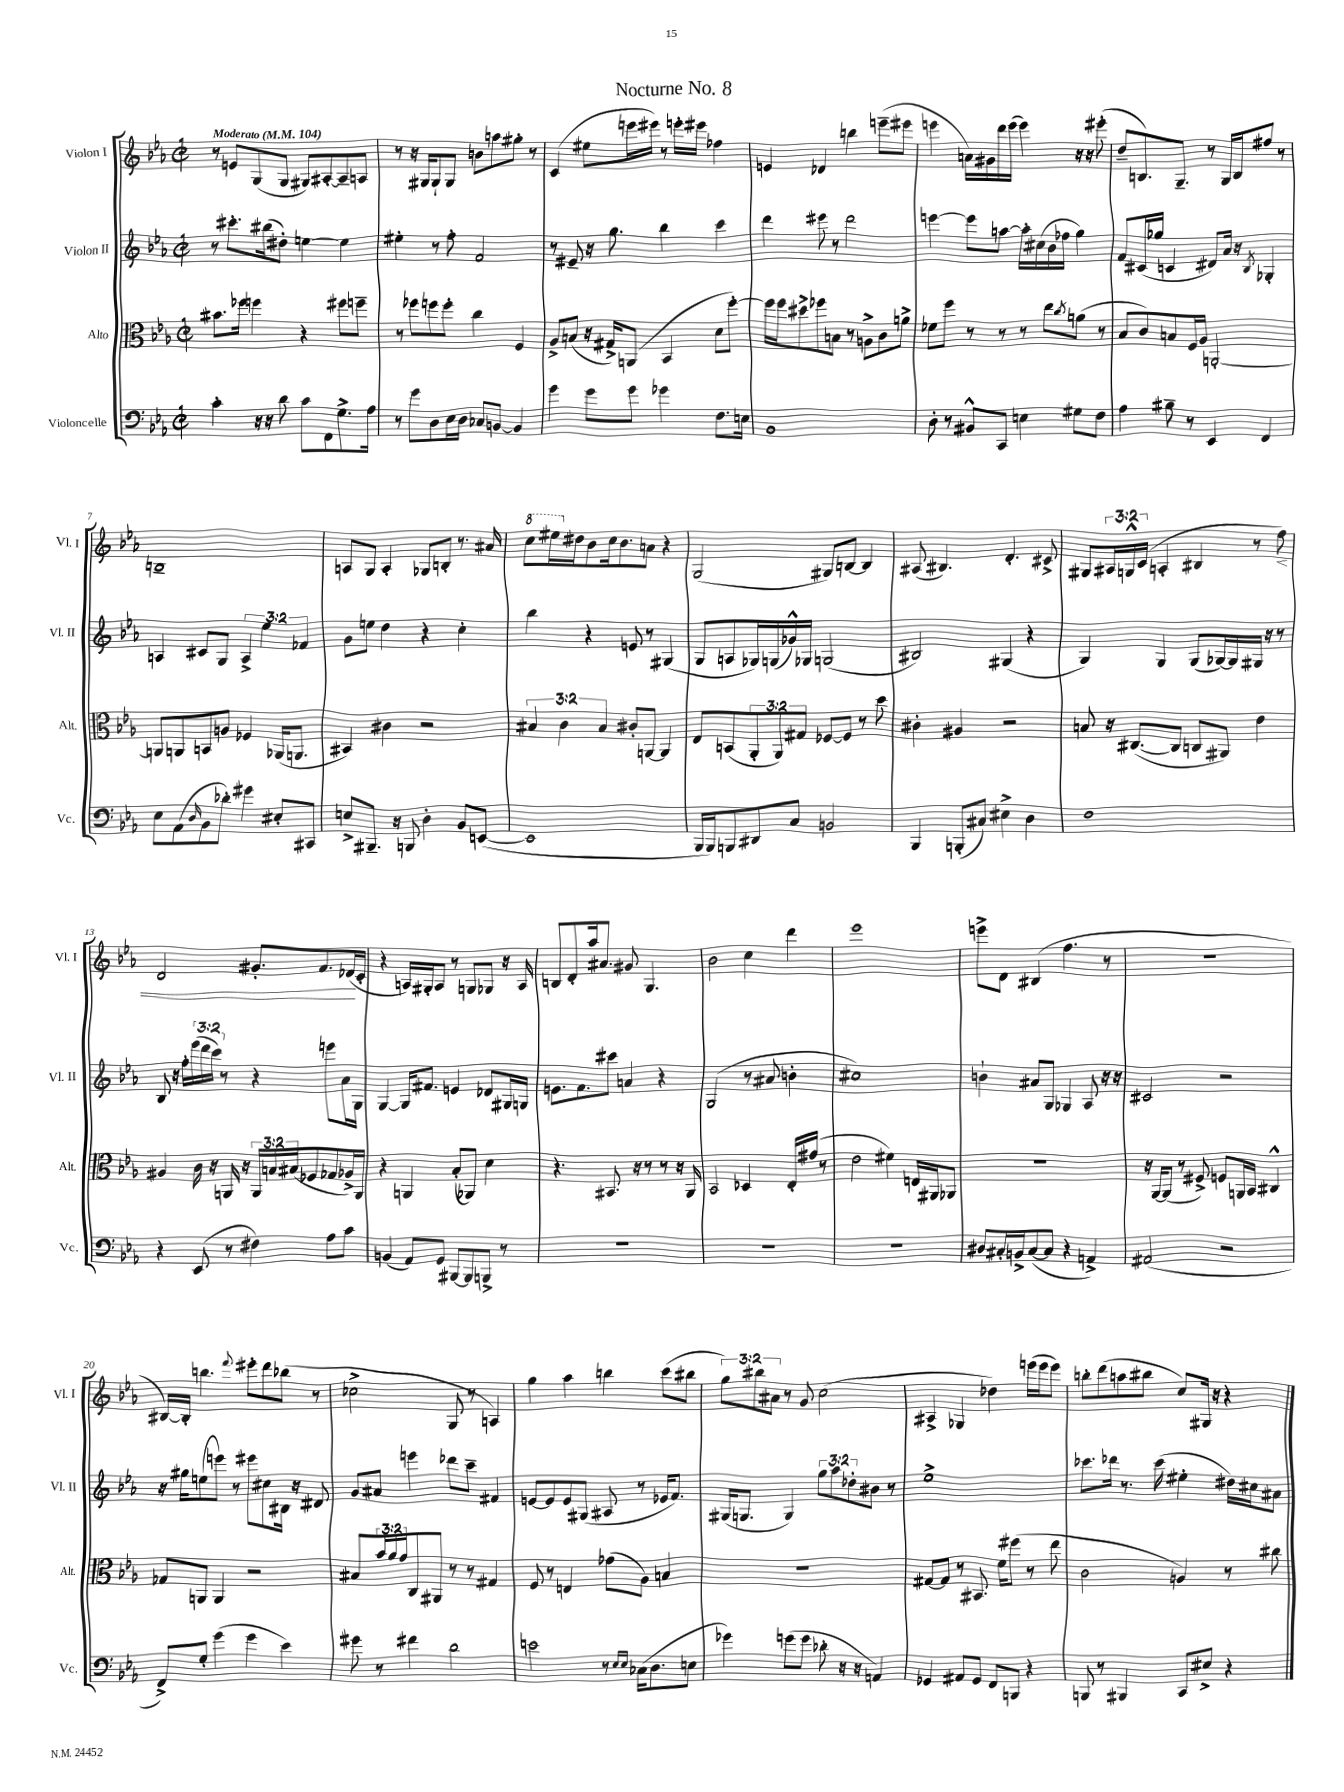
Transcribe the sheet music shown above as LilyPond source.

\header { title = "Nocturne No. 8" }
<<
\new StaffGroup <<
\new Staff = "s0" \with { instrumentName = "Violon I" shortInstrumentName = "Vl. I" } {
    \clef treble \key ees \major \defaultTimeSignature \time 2/2 \override Staff.TupletNumber.text = #tuplet-number::calc-fraction-text \tempo "Moderato" 4 = 104
    r8 e'8 g8( g8 gis8) ais8~-. ais8-- a8 |
    r8 r16 gis16 gis8-! gis8 b'8 a''8 gis''8-. r8 |
    c'4( eis''8 e'''16 eis'''16) r8 e'''16-. eis'''16 fes''4 |
    e'4 des'4 b''4 e'''8--( eis'''8 |
    e'''4 a'16) gis'16 d'''16 e'''16( e'''4) r16 r16 eis'''8-.( |
    d''8-- b8.) g8.-- r8 g16 b16 fis''8 r8 |
    b1-- |
    a8 g8 a4-. ges8 b8-. r8. ais'16 |
    \ottava #1 c'''8 eis'''16 \ottava #0 dis''16 bes'8 c''16 bes'8. a'8 r4 |
    g2( gis8) b8~ b4 |
    ais8( bis4.) d'4.-. cis'8-> |
    gis8 \tuplet 3/2 { ais16 g16-^ c'16( } a4-. bis4 r8 f''8\<) |
    d'2 gis'8.-. f'8. des'16\!( c'16-. |
    r4 a16) gis16-. a8 r8 g8 ges8 r16 a16 |
    b8 d'8-. aes''16 ais'8. gis'8 g4. |
    bes'2 c''4 d'''4 |
    ees'''1 |
    e'''8-> d'8 bis4( f''4. r8 |
    R1 |
    bis16~) bis16-. b''4. \appoggiatura { f'''8 } eis'''8-. d'''8 bes''8( r8 |
    ces''2-> g8 r8 a4) |
    g''4 aes''4 b''4 c'''8( bis''8 |
    \tuplet 3/2 { g''8) bis''8 ais'8 } r8 g'8 c''2( |
    ais4-> ges4 des''4) e'''16( e'''16 e'''8) |
    b''8-. d'''8( a''8 bis''8 c''8) gis16 r16 r4 \bar "|." |
}
\new Staff = "s1" \with { instrumentName = "Violon II" shortInstrumentName = "Vl. II" } {
    \clef treble \key ees \major \defaultTimeSignature \time 2/2 \override Staff.TupletNumber.text = #tuplet-number::calc-fraction-text
    r8 cis'''8.-. bis''16( dis''8-.) e''4~ e''4 |
    eis''4-. r8 f''8-. f'2 |
    r8 eis'8-- r16 g''8. bes''4 c'''4 |
    d'''4 eis'''8 r8 d'''2 |
    e'''4~ e'''8 a''8~ a''16-. cis''16( bes'16 fes''16 g''4) |
    f'8 cis'16( ges''16 c'4 dis'8) aes'16 r16 \acciaccatura { bes8 } ges4-. |
    a4 cis'8 g8 \tuplet 3/2 { a4-> ees''4 fes'4 } |
    g'8 e''8 d''4 r4 c''4-. |
    bes''4 r4 e'8 r8 gis4( |
    g8 a8 ges16) g16( ges'16-^) ges16 g2( |
    bis2) gis4( r4 |
    g4) g4 g8( ges16~) ges16 gis16 r16 r8 |
    bes8 r16 f''16-. \tuplet 3/2 { ees'''16( d'''16 c'''16) } r8 r4 e'''8 aes'16 g16 |
    g4~ g16 fis'8. e'4 des'8 gis16 g16 |
    e'8. f'8. cis'''8 a'4 r4 |
    g2( r8 ais'8 b'4-. |
    cis''1) |
    b'4-! ais'8 g8 ges4 aes8 r16 r16 |
    cis'2 r2 |
    r16 gis''16 e''8( e'''8) r8 eis'''8 cis''8 bis16 r16 dis'8 |
    g'8 ais'8 e'''4 des'''8 c'''8-- fis'4 |
    e'8~ e'8 e'8 gis8( ais8 r8 ees'16 f'8.) |
    gis16( g8. g4) \tuplet 3/2 { g''8 aes''8 des''8-. } bis'8 r8 |
    ees''1-> |
    ces'''8. des'''16 r8. ces'''16( eis''4-. dis''16) cis''16 ais'8 \bar "|." |
}
\new Staff = "s2" \with { instrumentName = "Alto" shortInstrumentName = "Alt." } {
    \clef alto \key ees \major \defaultTimeSignature \time 2/2 \override Staff.TupletNumber.text = #tuplet-number::calc-fraction-text
    bis'8. fes''16 f''4 r4 fis''8 f''8-- |
    r8 fes''8 f''8 f''8-. c''4 f4 |
    aes8-> b8( r16 gis16->) a,8( bes,4 d'8 f''8~-.) |
    f''16 f''16 dis''8-> fes''8 b8 r8 a8-> c'8 a'8-> |
    fes'8 f''8 r8 r8 r8 ees''8 \acciaccatura { c''8 } a'8( r8 |
    bes8 c'8) b8 f16 aes16 a,2~-. |
    a,8 a,8 b,8 a8 fes4 aes,16( a,8. |
    bis,4) cis'4 r2 |
    \tuplet 3/2 { bis4 c'4 bis4 } cis'8-. a,8~ a,4 |
    ees8 b,8( \tuplet 3/2 { aes,8-. aes,8) gis8 } fes8~ fes8 r8 d''8 |
    cis'4-. ais4 r2 |
    b8 r16 cis8.~( cis8 c8 ais,8) ees'4 |
    ais4 c'16 r16 a,16 r16 \tuplet 3/2 { a,16 b16 bis16( } fes8 ges8 aes16->) a,16 |
    r4 a,4 bes8-.( aes,8) d'4 |
    r4. bis,8. r16 r8 r8 r16 aes,16 |
    bes,2 des4 ees16-. gis'16( r8 |
    ees'2 fis'4) e16 ais,16 aes,8 |
    R1 |
    r16 aes,16~ aes,8( r8 fis8->) f8 a,16 bes,16 cis4-^ |
    ges8 a,8 a,4 r2 |
    bis8 \tuplet 3/2 { bes'16 aes'16 g'16 } c8 ais,8 r8 r8 gis4 |
    f8 r8 e4 ges'8( aes8) b4 |
    R1 |
    gis8~ gis8 r8 bis,8. f'16 fis''8( r8 ees''8 |
    c'2 a4) r8 cis''8 \bar "|." |
}
\new Staff = "s3" \with { instrumentName = "Violoncelle" shortInstrumentName = "Vc." } {
    \clef bass \key ees \major \defaultTimeSignature \time 2/2
    c'4-. r16 r16 d'8 c'8 f,8 g8.-> aes16 |
    r8 g'8 d8 ees16 d16 ces8 b,8~ b,4 |
    g'4 g'8 g'8 ges'4 f8. e16 |
    bes,1 |
    d8-. r8 bis,8-^ c,8 e4 gis8 f8 |
    aes4 bis8-- r8 ees,4 f,4 |
    ees8 aes,8( \grace { d16 } bes,8 des'8-.) gis'4 eis8-. cis,8 |
    e8-> bis,,8.-- r16 b,,8 d4-. bes,8 e,8~( |
    e,1 |
    bes,,16 bes,,16) b,,8 dis,8 c8 b,2 |
    bes,,4 b,,8-.( cis8) eis4-> d4 |
    f1 |
    r4 ees,8( r8 fis4) aes8 c'8 |
    b,4( aes,8) g,8 bis,,8~ bis,,8 b,,8-> r8 |
    R1 |
    R1 |
    R1 |
    dis8 cis16-. b,16-> cis8~( cis8 r4 a,4->) |
    ais,2( r2 |
    f,8->) g8-. g'4( g'4 ees'4) |
    gis'8 r8 fis'4 d'2 |
    e'2 r8 \grace { ees16 ees16 } ces16( d8. e8 |
    ges'4) g'8( g'8 des'8-. r16 r16 a,4) |
    ges,4 ais,8 ges,8 f,8 b,,8 r4 |
    b,,8 r8 bis,,4 c,8 eis8-> r4 \bar "|." |
}
>>
>>
